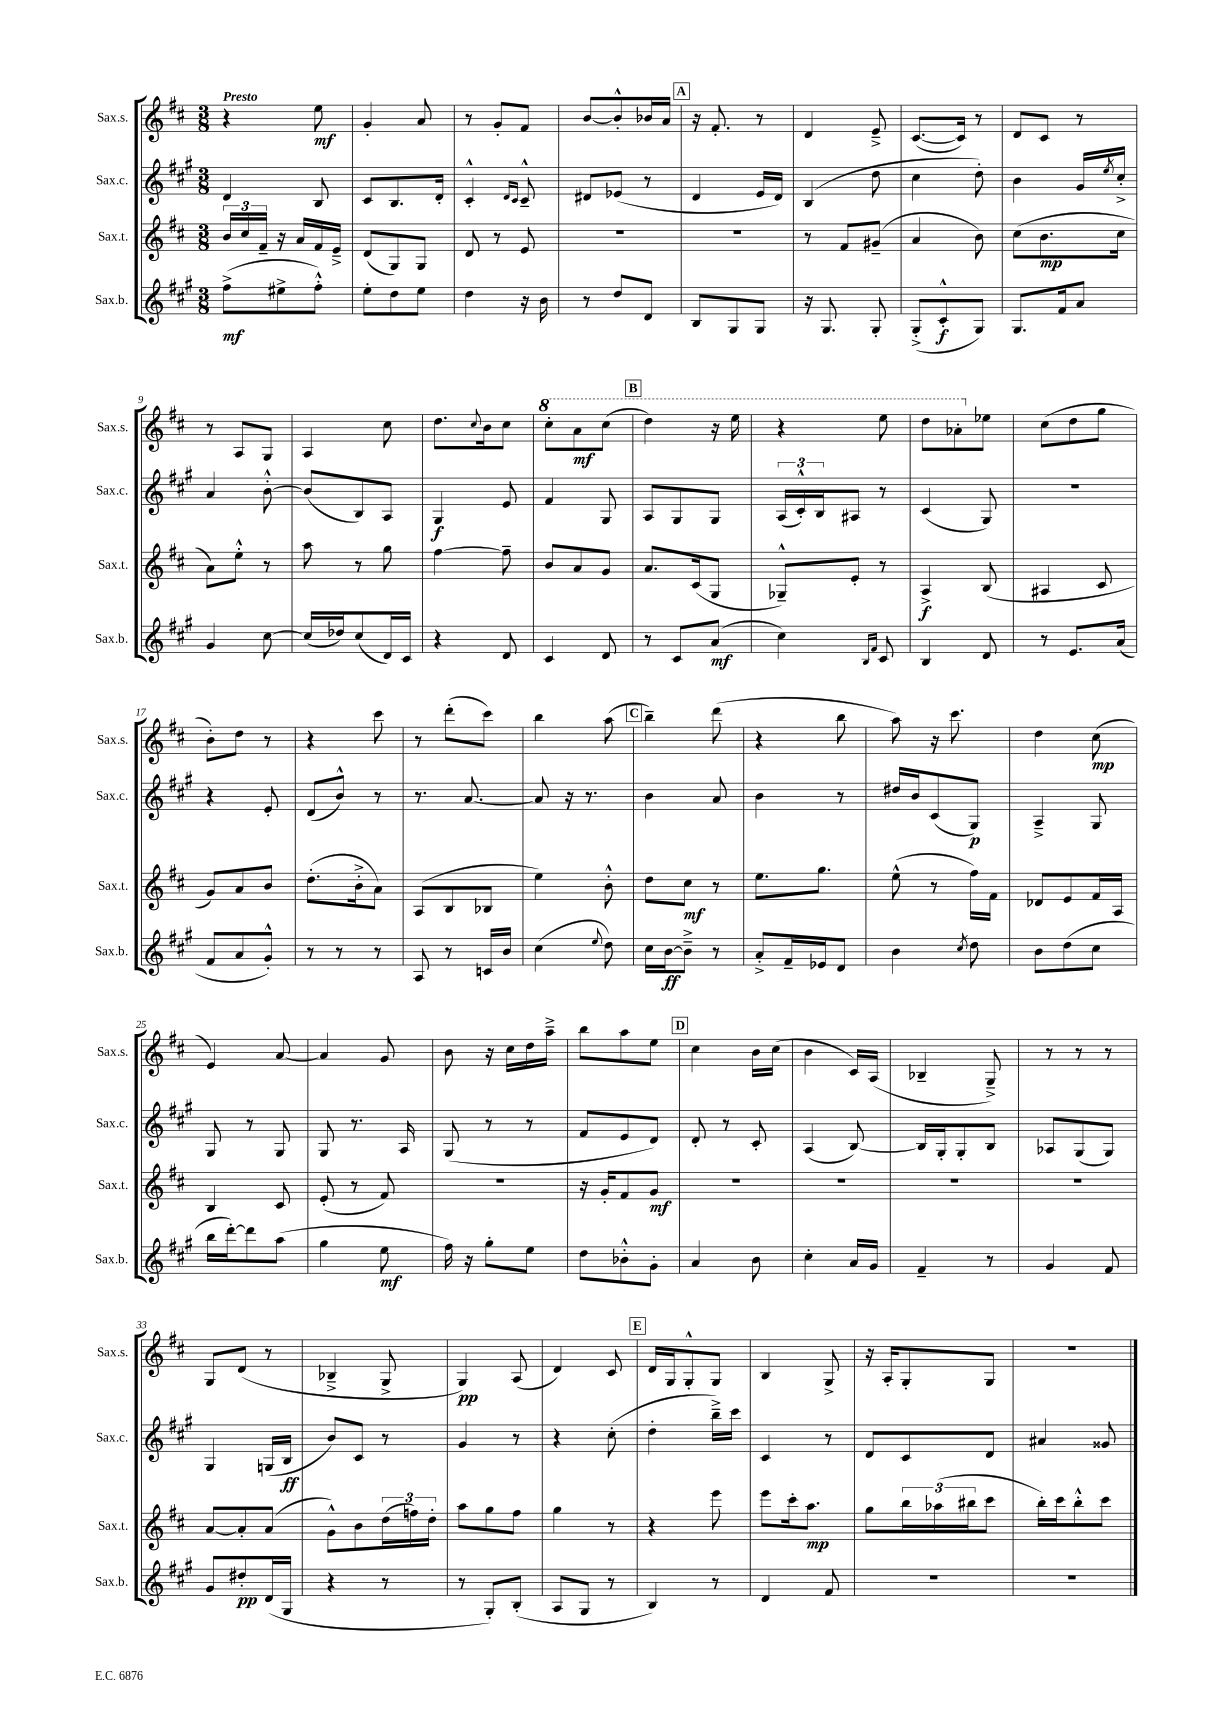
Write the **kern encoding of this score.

**kern	**kern	**kern	**kern
*staff4	*staff3	*staff2	*staff1
*clefG2	*clefG2	*clefG2	*clefG2
*k[f#c#g#]	*k[f#c#]	*k[f#c#g#]	*k[f#c#]
*M3/8	*M3/8	*M3/8	*M3/8
(8ff#^	24b	4d	4r
.	24cc#	.	.
.	24f#~	.	.
8ee#^	16r	.	.
.	16a	.	.
8ff#'^^)	16f#	8B	8ee
.	16e~^	.	.
=	=	=	=
8ee'	(8d	8c#	4g'
8dd	8G)	8.B	.
8ee	8G	.	8a
.	.	16d'	.
=	=	=	=
4dd	8d	4c#'^^	8r
.	8r	.	8g'
.	.	16qqd	.
.	.	16qqc#	.
16r	8e	8c#~^^	8f#
16b	.	.	.
=	=	=	=
8r	4.r	8d#	[8b
8dd	.	(8e-	8b'^^]
8d	.	8r	16b-
.	.	.	16a
=	=	=	=
8B	4.r	4d	16r
.	.	.	8.f#'
8G#	.	.	.
8G#	.	16e	8r
.	.	16d)	.
=	=	=	=
16r	8r	(4B	4d
8.G#	.	.	.
.	8f#	.	.
8G#'	(8g#~	8dd	8e~^
=	=	=	=
(8G#'^	4a	4cc#	([8.c#
8c#'^^	.	.	.
.	.	.	16c#])
8G#)	8b)	8dd')	8r
=	=	=	=
8.G#	(8cc#	4b	8d
.	8.b	.	8c#
16f#	.	.	.
8a	.	16g#	8r
.	.	8qee	.
.	16cc#	16cc#'^	.
=	=	=	=
4g#	8a)	4a	8r
.	8ee'^^	.	8A
[8cc#	8r	[8b'^^	8G
=	=	=	=
(16cc#]	8aa	(8b]	4A
16dd-)	.	.	.
(8cc#	8r	8B)	.
16d)	8gg	8A	8cc#
16c#	.	.	.
=	=	=	=
4r	[4ff#	4G#	8.dd
.	.	.	8qqcc#
.	.	.	16b
8d	8ff#~]	8e	8cc#
=	=	=	=
4c#	8b	4f#	8ccc#'
.	8a	.	8aa
8d	8g	8G#	(8ccc#
=	=	=	=
8r	8.a	8A	4ddd)
8c#	.	8G#	.
.	(16c#	.	.
(8a	8G	8G#	16r
.	.	.	16eee
=	=	=	=
4cc#)	8G-~^^)	(24A	4r
.	.	24c#'^^)	.
.	.	24B	.
.	8e'	8A#	.
16qqB	.	.	.
16qqf#	.	.	.
8c#	8r	8r	8eee
=	=	=	=
4B	4A^	(4c#	8ddd
.	.	.	8aa-'
8d	(8B	8G#)	8ee-
=	=	=	=
8r	4A#	4.r	(8cc#
8.e	.	.	8dd
.	8c#	.	8gg
(16a	.	.	.
=	=	=	=
8f#	8g)	4r	8b')
8a	8a	.	8dd
8g#'^^)	8b	8e'	8r
=	=	=	=
8r	(8.dd'	(8d	4r
8r	.	8b^^)	.
.	16b'^	.	.
8r	8a)	8r	8ccc#
=	=	=	=
8A	(8A	8.r	8r
8r	8B	.	(8ddd'
.	.	[8.a	.
16c	8B-	.	8ccc#)
16b	.	.	.
=	=	=	=
(4cc#	4ee)	8a]	4bb
.	.	16r	.
.	.	8.r	.
8qqee	.	.	.
8dd)	8b'^^	.	(8aa
=	=	=	=
16cc#	8dd	4b	4bb~)
[16b	.	.	.
8b~^]	8cc#	.	.
8r	8r	8a	(8ddd
=	=	=	=
8a'^	8.ee	4b	4r
16f#~	.	.	.
16e-	8.gg	.	.
8d	.	8r	8bb
=	=	=	=
4b	(8ee^^	16dd#	8aa)
.	.	16b	.
.	8r	(8c#	16r
.	.	.	8.ccc#
8qcc#	.	.	.
8dd	16ff#)	8G#)	.
.	16f#	.	.
=	=	=	=
8b	8d-	4A~^	4dd
(8dd	8e	.	.
8cc#	16f#	8G#	(8cc#
.	16A	.	.
=	=	=	=
16bb	4B	8G#	4e)
[16ddd')	.	.	.
8ddd]	.	8r	.
(8aa	8c#	8G#	[8a
=	=	=	=
4gg#	(8e'	8G#	4a]
.	8r	8.r	.
8ee	8f#)	.	8g
.	.	16A	.
=	=	=	=
16ff#)	4.r	(8G#	8b
16r	.	.	.
8gg#'	.	8r	16r
.	.	.	16cc#
8ee	.	8r	16dd
.	.	.	16aa~^
=	=	=	=
8dd	16r	8f#	8bb
.	16g'	.	.
8b-'^^	8f#	8e	8aa
8g#'	8g	8d)	8ee
=	=	=	=
4a	4.r	8d'	4cc#
.	.	8r	.
8b	.	8c#'	16b
.	.	.	(16cc#
=	=	=	=
4cc#'	4.r	(4A	4b
16a	.	[8B)	16c#)
16g#	.	.	(16A
=	=	=	=
4f#~	4.r	16B]	4B-~
.	.	16G#'	.
.	.	8G#'	.
8r	.	8B	8G~^)
=	=	=	=
4g#	4.r	8A-	8r
.	.	(8G#	8r
8f#	.	8G#)	8r
=	=	=	=
8g#	[8a	4G#	8G
8dd#'	8a']	.	(8d
(16d	(8a	(16G	8r
16G#	.	16B	.
=	=	=	=
4r	8g^^)	8b)	4B-~^
.	8b	8c#	.
8r	(24dd	8r	8G^
.	24ff)	.	.
.	24dd'	.	.
=	=	=	=
8r	8aa	4g#	4G)
8G#')	8gg	.	.
(8B'	8ff#	8r	(8A
=	=	=	=
8A	4gg	4r	4d)
8G#	.	.	.
8r	8r	(8cc#'	8c#
=	=	=	=
4B)	4r	4dd'	16d
.	.	.	16G
.	.	.	8G'^^
8r	8eee	16bb~^)	8G
.	.	16ccc#	.
=	=	=	=
4d	8eee	4c#	4B
.	16ccc#'	.	.
.	8.aa	.	.
8f#	.	8r	8G^
=	=	=	=
4.r	8gg	8d	16r
.	.	.	16A'
.	24bb	8c#	8G'
.	(24aa-	.	.
.	24bb#	.	.
.	8ccc#	8d	8G
=	=	=	=
4.r	16bb')	4a#	4.r
.	16ccc#	.	.
.	8bb'^^	.	.
.	8ccc#	8g##	.
==	==	==	==
*-	*-	*-	*-
